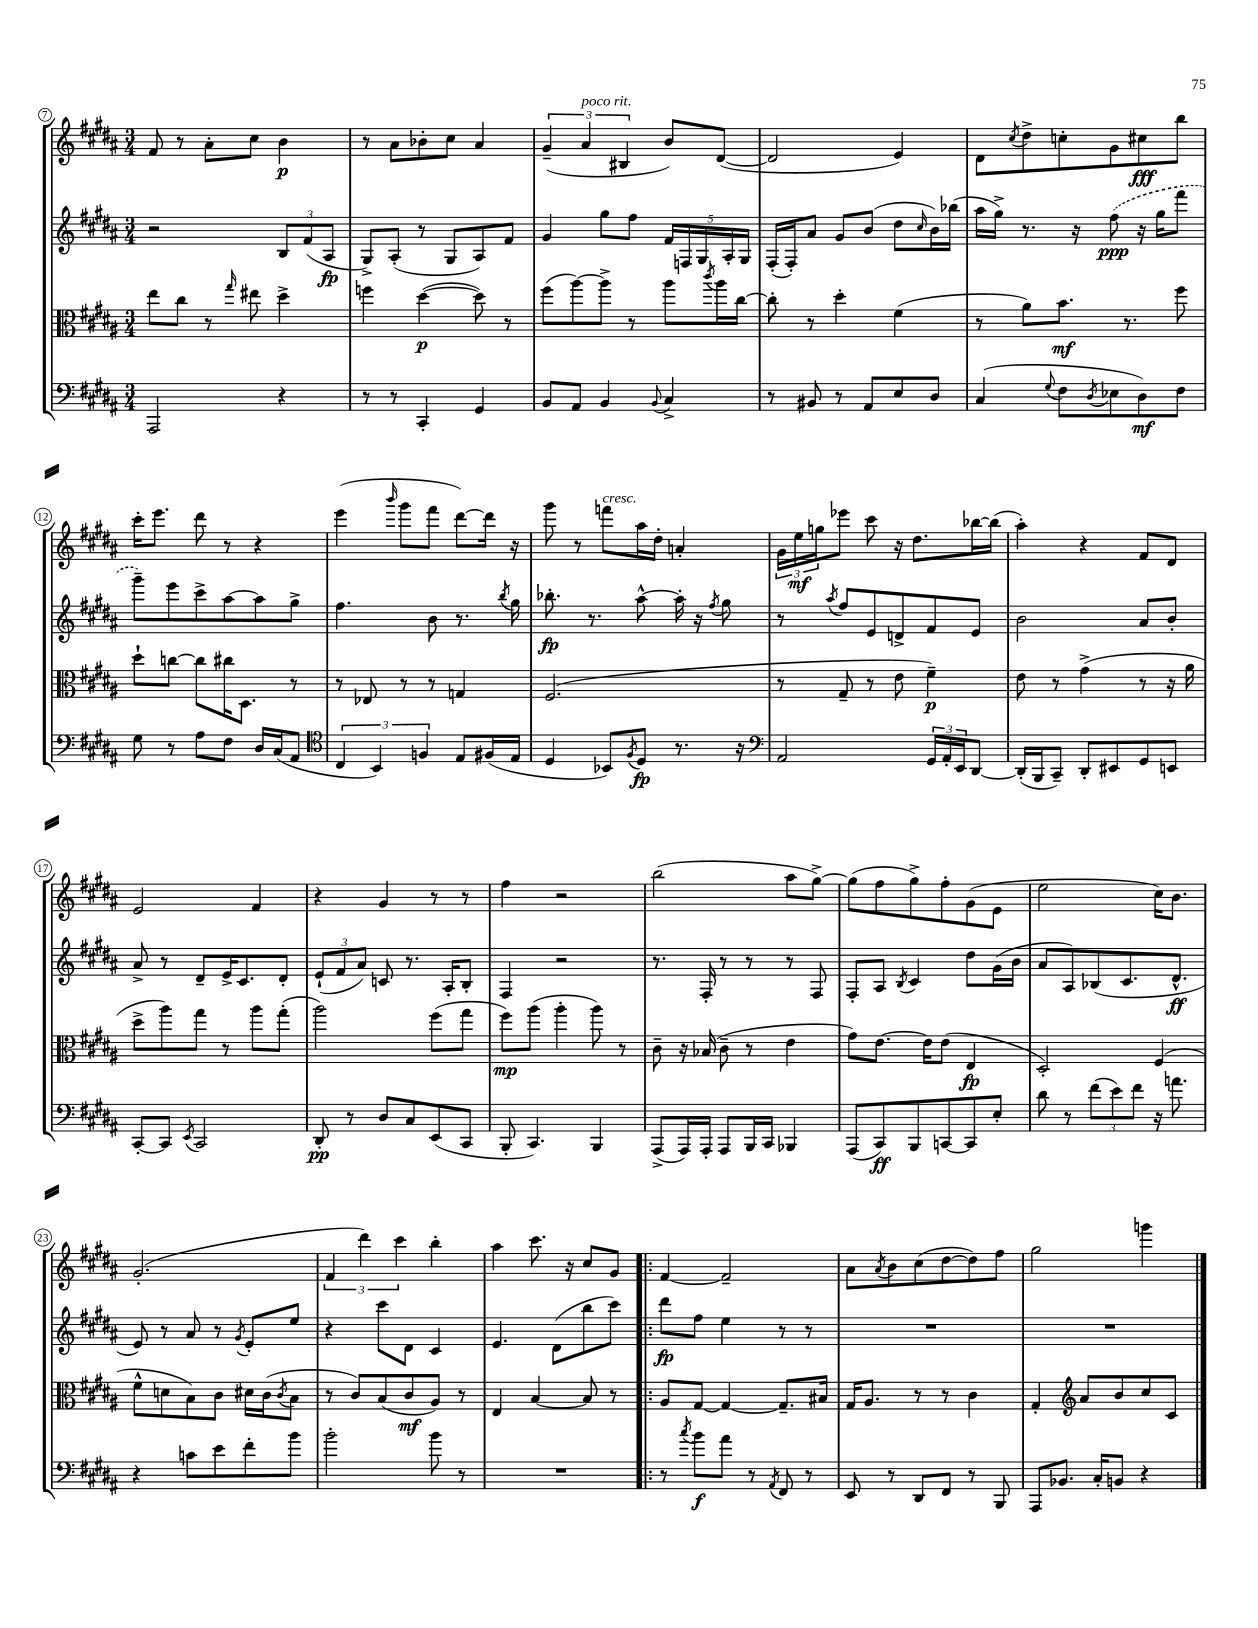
<<
\new StaffGroup <<
\new Staff = "s0" {
    \clef treble \key b \major \numericTimeSignature \time 3/4
    fis'8 r8 ais'8-. cis''8 b'4\p |
    r8 ais'8 bes'8-. cis''8 ais'4 |
    \tuplet 3/2 { gis'4--( ais'4^\markup { \italic "poco rit." } bis4 } b'8) dis'8~( |
    dis'2 e'4) |
    dis'8 \acciaccatura { cis''8 } dis''8-> c''8-. gis'8 cis''8\fff b''8 |
    cis'''16-. e'''8. dis'''8 r8 r4 |
    e'''4( \grace { b'''16 } gis'''8 fis'''8 dis'''8~) dis'''16 r16 |
    gis'''8 r8 f'''8^\markup { \italic "cresc." } ais''16 dis''16-. a'4-. |
    \tuplet 3/2 { gis'16 e''16\mf g''16 } ees'''8 cis'''8 r16 dis''8. bes''16~ bes''16( |
    ais''4-.) r4 fis'8 dis'8 |
    e'2 fis'4 |
    r4 gis'4 r8 r8 |
    fis''4 r2 |
    b''2( ais''8 gis''8~->) |
    gis''8( fis''8 gis''8->) fis''8-. gis'8( e'8 |
    e''2 cis''16) b'8. |
    gis'2.-.( |
    \tuplet 3/2 { fis'4 dis'''4) cis'''4 } b''4-. |
    ais''4 cis'''8. r16 cis''8 gis'8 |
    \bar ".|:" fis'4~ fis'2-- |
    ais'8 \acciaccatura { ais'8 } b'8 cis''8( dis''8~ dis''8) fis''8 |
    gis''2 g'''4 \bar "|." |
}
\new Staff = "s1" {
    \clef treble \key b \major \numericTimeSignature \time 3/4
    r2 \tuplet 3/2 { b8 fis'8( ais8\fp } |
    gis8->) ais8-.( r8 gis8 ais8) fis'8 |
    gis'4 gis''8 fis''8 \tuplet 5/4 { fis'16 f16 gis16 ais16-. gis16 } |
    fis16-.( fis16-.) ais'8 gis'8 b'8( dis''8 \grace { cis''16 } b'16) bes''16( |
    ais''16 gis''16->) r8. r16 \once \slurDashed fis''8\ppp( r16 gis''16 fis'''8 |
    gis'''8--) e'''8 cis'''8-> ais''8~ ais''8 gis''8-> |
    fis''4. b'8 r8. \acciaccatura { b''8 } gis''16 |
    bes''8.-.\fp r8. ais''8~-^ ais''16-. r16 \acciaccatura { fis''8 } gis''8 |
    r8 \acciaccatura { ais''8 } fis''8 e'8 d'8-> fis'8 e'8 |
    b'2 ais'8 b'8-. |
    ais'8-> r8 dis'8-- e'16-> cis'8. dis'8-. |
    \tuplet 3/2 { e'8-!( fis'8 ais'8) } c'8 r8. ais16-. b8-. |
    fis4 r2 |
    r8. fis16-. r8 r8 r8 fis8 |
    fis8-. ais8 \acciaccatura { b8 } cis'4 dis''8 gis'16( b'16 |
    ais'8 ais8) bes8( cis'8. dis'8.-^\ff |
    e'8) r8 ais'8 r8 \acciaccatura { gis'8 } e'8-. e''8 |
    r4 cis'''8 dis'8 cis'4 |
    e'4. dis'8( b''8 cis'''8) |
    \bar ".|:" dis'''8\fp fis''8 e''4 r8 r8 |
    R2. |
    R2. \bar "|." |
}
\new Staff = "s2" {
    \clef alto \key b \major \numericTimeSignature \time 3/4
    e''8 cis''8 r8 \grace { gis''16 } eis''8 dis''4-> |
    f''4 dis''4~\p( dis''8) r8 |
    fis''8( ais''8~) ais''8-> r8 ais''8 \acciaccatura { cis'''8 } ais''16 cis''16~ |
    cis''8-. r8 dis''4-. fis'4( |
    r8 ais'8) b'8.\mf r8. fis''8 |
    dis''8-! c''8~ c''8 cis''16 dis8. r8 |
    r8 ees8 r8 r8 g4 |
    fis2.( |
    r8 gis8-- r8 e'8 fis'4--\p) |
    e'8 r8 gis'4->( r8 r16 ais'16 |
    dis''8-> ais''8) gis''8 r8 ais''8 gis''8-.( |
    ais''2) fis''8( gis''8 |
    fis''8\mp) ais''8( ais''4-. ais''8) r8 |
    cis'8-- r16 bes16( cis'8-- r8 e'4 |
    gis'8) e'8.~ e'16 e'8( e4\fp |
    dis2-.) fis4( |
    fis'8-^ d'8 b8) cis'8 dis'16 cis'16( \acciaccatura { cis'8 } b8 |
    r8 cis'8) b8( cis'8\mf ais8) r8 |
    e4 b4~ b8 r8 |
    \bar ".|:" ais8 gis8~ gis4~ gis8.-- bis16 |
    gis16 ais8. r8 r8 cis'4 |
    gis4-. \clef treble ais'8 b'8 cis''8 cis'8 \bar "|." |
}
\new Staff = "s3" {
    \clef bass \key b \major \numericTimeSignature \time 3/4
    ais,,2 r4 |
    r8 r8 cis,4-. gis,4 |
    b,8 ais,8 b,4 \appoggiatura { b,8 } cis4-> |
    r8 bis,8 r8 ais,8 e8 dis8 |
    cis4( \appoggiatura { gis8 } fis8 \acciaccatura { dis8 } ees8 dis8\mf) fis8 |
    gis8 r8 ais8 fis8 dis16 cis16( ais,8 |
    \clef tenor \tuplet 3/2 { cis4 b,4) f4 } e8 fis16( e16 |
    dis4 bes,8) \acciaccatura { fis8 } dis8\fp r8. r16 |
    \clef bass ais,2 \tuplet 3/2 { gis,16 ais,16-. e,16 } dis,8~ |
    dis,16-.( b,,16 cis,8--) dis,8-. eis,8 gis,8 e,8 |
    cis,8~-. cis,8 \acciaccatura { e,8 } cis,2 |
    dis,8-.\pp r8 dis8 cis8 e,8( cis,8 |
    b,,8-. cis,4.) b,,4 |
    ais,,8->( ais,,16) ais,,16-. ais,,8 b,,16 cis,16 bes,,4 |
    ais,,8( cis,8\ff) b,,8 c,8~ c,8 e8-. |
    dis'8 r8 \tuplet 3/2 { fis'8( e'8) fis'8 } r16 a'8. |
    r4 c'8 e'8 fis'8-. b'8 |
    b'2-. b'8 r8 |
    R2. |
    \bar ".|:" r8 \acciaccatura { cis''8 } b'8\f ais'8 r8 \acciaccatura { ais,8 } fis,8 r8 |
    e,8 r8 dis,8 fis,8 r8 b,,8 |
    ais,,8 bes,8. cis16-. b,8 r4 \bar "|." |
}
>>
>>
\layout { \context { \Score currentBarNumber = #7 \override BarNumber.stencil = #(make-stencil-circler 0.1 0.3 ly:text-interface::print) } }
